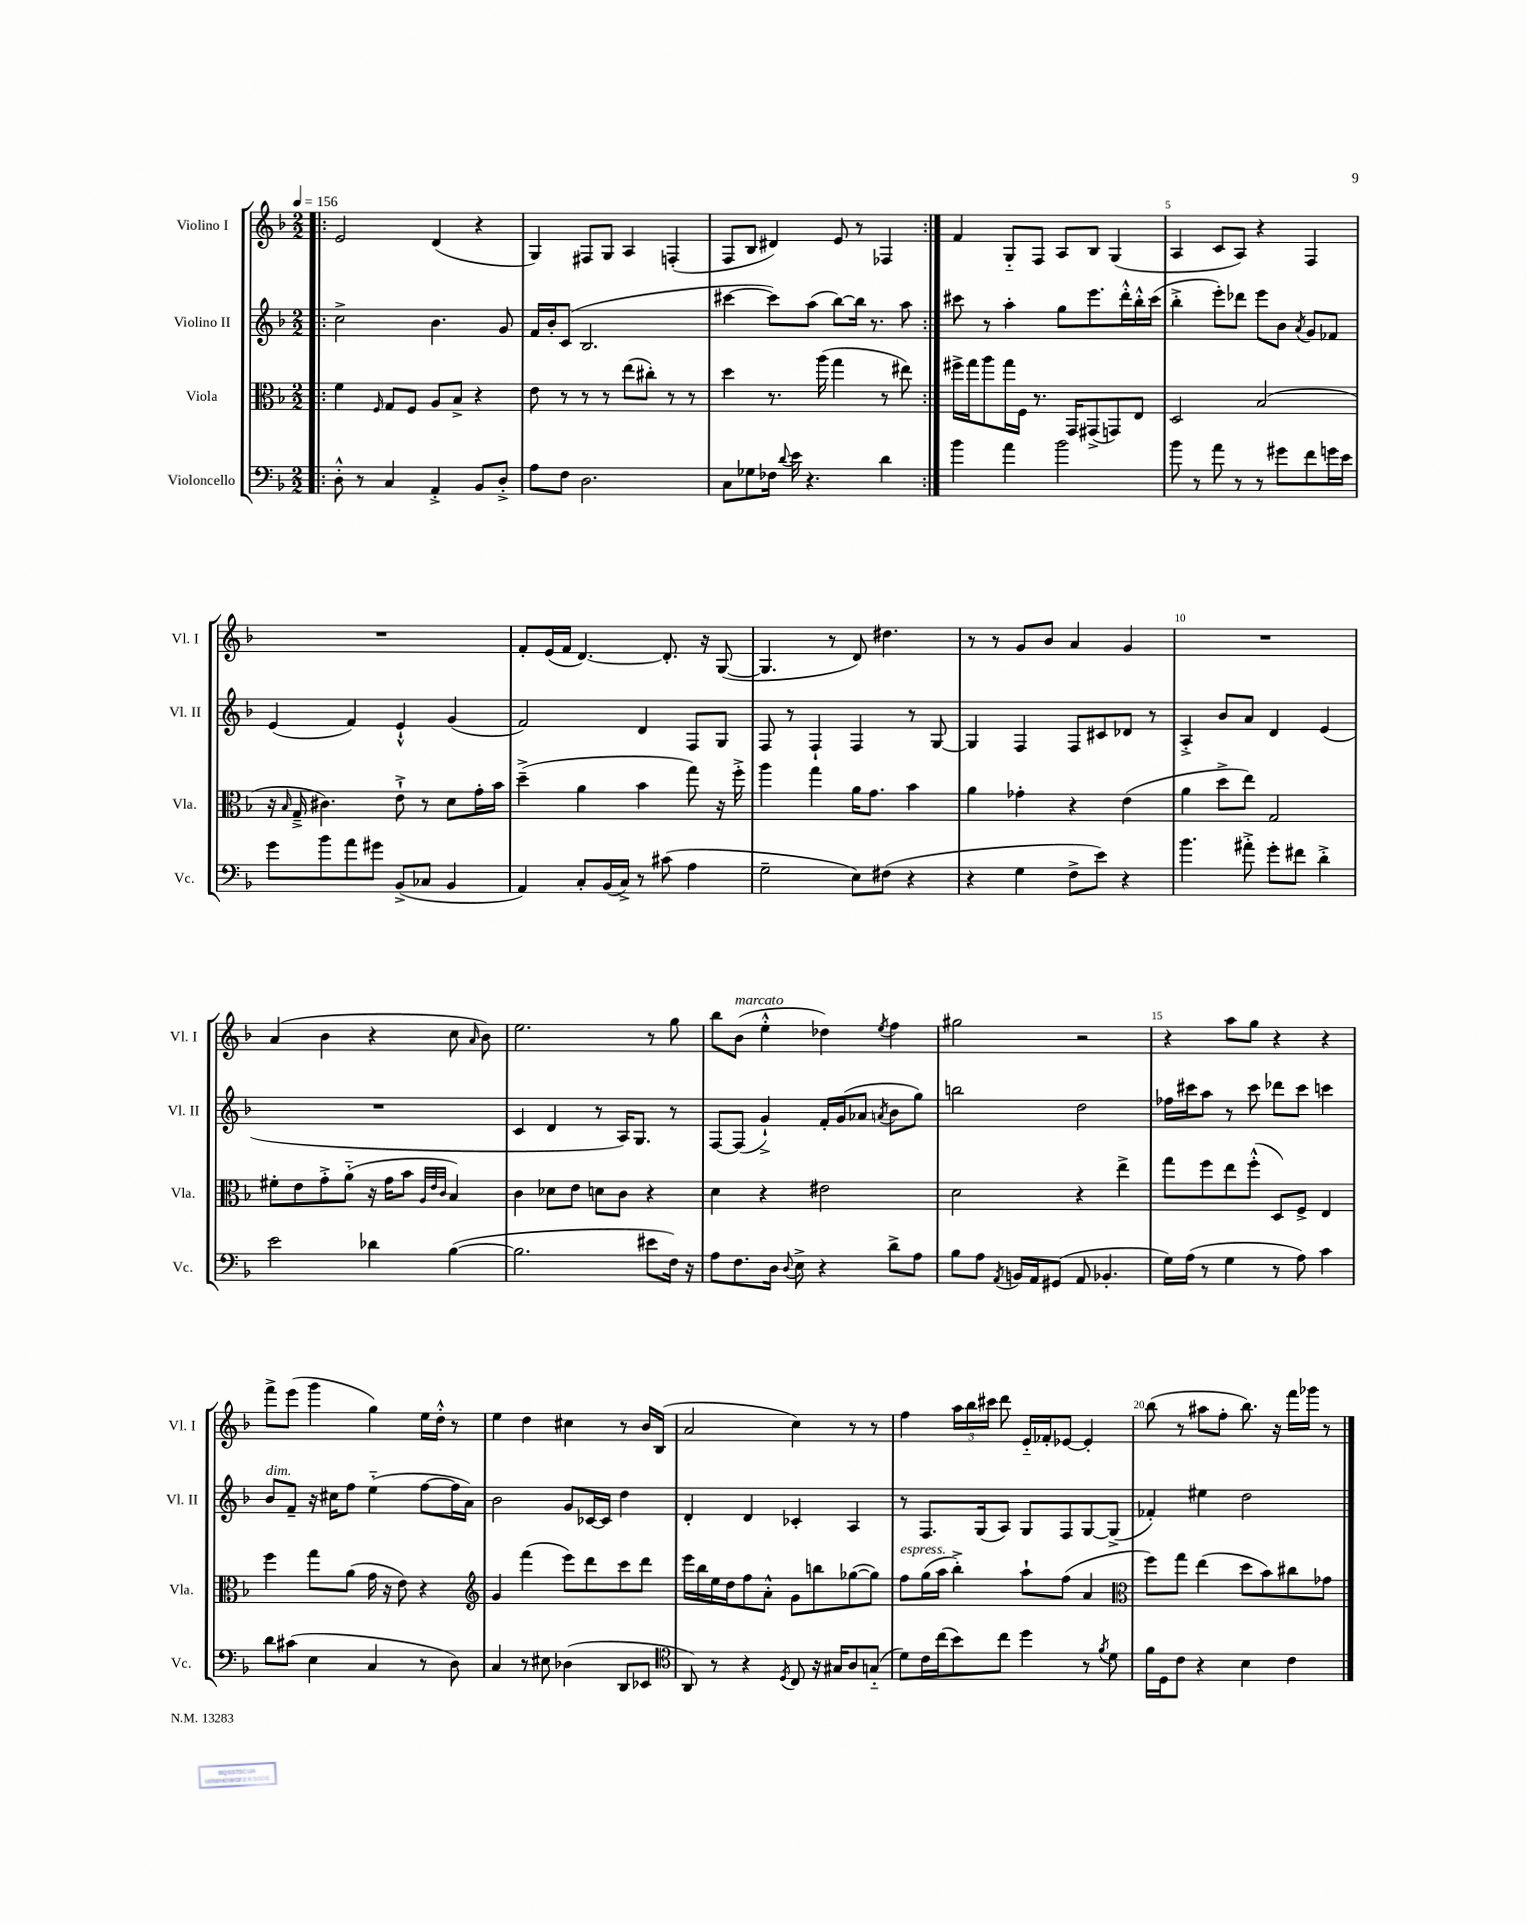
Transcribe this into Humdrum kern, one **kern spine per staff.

**kern	**kern	**kern	**kern
*part4	*part3	*part2	*part1
*staff4	*staff3	*staff2	*staff1
*I"Violoncello	*I"Viola	*I"Violino II	*I"Violino I
*I'Vc.	*I'Vla.	*I'Vl. II	*I'Vl. I
*clefF4	*clefC3	*clefG2	*clefG2
*k[b-]	*k[b-]	*k[b-]	*k[b-]
*M2/2	*M2/2	*M2/2	*M2/2
*MM156	*MM156	*MM156	*MM156
=1!|:	=1!|:	=1!|:	=1!|:
8D'^^\	4f\	2cc^\	2e/
8r	.	.	.
.	16qqF/	.	.
4C/	8G/L	.	.
.	8F/J	.	.
4AA'^/	8A/L	4.b-\	(4d/
.	8B-^/J	.	.
8BB-/L	4r	.	4r
8D'^/J	.	8g/	.
=2	=2	=2	=2
8A\L	8e\	16f/LL	4G/)
.	.	16b-'/J	.
8F\J	8r	(8c/J	.
2.D\	8r	2.B-/	8F#X/L
.	8r	.	8G/J
.	(8ee\L	.	4A/
.	8cc#X'\J)	.	.
.	8r	.	(4Fn'/
.	8r	.	.
=3	=3	=3	=3
8C\L	4dd\	[4ccc#X\	8F/L
8G-X\	.	.	8B-/J
16F-X\Jk	8.r	8ccc#\L])	4d#X/)
8qqd/	.	.	.
16e\	.	.	.
4.r	.	(8aa\J	.
.	(16aa\	.	.
.	4gg\	[8bb-\L)	8e/
.	.	16bb-\Jk]	8r
.	.	8.r	.
4d\	8r	.	4F-X/
.	8ee#X\)	8aa\	.
=4:|!	=4:|!	=4:|!	=4:|!
4b-\	16ff#X^\LL	8ccc#X\	4f/
.	16gg\J	.	.
.	8aa\	8r	.
4a\	16gg\L	4aa'\	8G/L
.	16F\JJ	.	.
.	8.r	.	8F/J
2b-\	.	8gg\L	8A/L
.	16GG/KL	.	.
.	(8GG#X^/	8.eee\	8B-/J
.	8GGn/)	.	(4G/
.	.	16ddd'^^\L	.
.	8E/J	16bb-'^^\	.
.	.	(16ccc#\JJ	.
=5	=5	=5	=5
8b-\	2D/	4bb-'^\	4A/
8r	.	.	.
8a\	.	8eee'\L)	8c/L
8r	.	8ddd-X\J	8A/J)
8r	(2B-/	8eee\L	4r
8g#X\L	.	8b-\J	.
.	.	8qa/	.
8f\	.	8g/L	4F/
16gn\L	.	8f-X/J	.
16e\JJ	.	.	.
!!LO:LB:g=z
=6	=6	=6	=6
8g\L	16r	(4e/	1r
.	16qqB-/	.	.
.	16G~^/	.	.
8b-\	4.c#X\)	.	.
8a\	.	4f/)	.
8g#X\J	.	.	.
(8BB-^/L	8e`^\	4e`^^/	.
8C-X/J	8r	.	.
4BB-/	8d\L	(4g/	.
.	16g'\L	.	.
.	16b-\JJ	.	.
=7	=7	=7	=7
4AA/)	(4dd~^\	2f/)	8f'/L
.	.	.	(16e/L
.	.	.	16f/JJ
8C'/L	4a\	.	[4.d/)
(16BB-/L	.	.	.
16C^/JJ)	.	.	.
8r	4b-\	4d/	.
(8c#X\	.	.	8.d'/]
4A\	8gg\)	8F/L	.
.	.	.	16r
.	16r	8G/J	([8G/
.	16ff'^\	.	.
=8	=8	=8	=8
2G~\	4aa\	8F/	4.G/]
.	.	8r	.
.	4gg\	4F`/	.
.	.	.	8r
8E\L)	16a\KL	4F/	8d/)
.	8.g\J	.	.
(8F#X\J	.	.	4.dd#X\
4r	4b-\	8r	.
.	.	[8G/	.
=9	=9	=9	=9
4r	4a\	4G/]	8r
.	.	.	8r
4G\	4g-X'\	4F/	8g/L
.	.	.	8b-/J
8F^\L	4r	8F/L	4a/
8e\J)	.	8c#X/	.
4r	(4e\	8d-X/J	4g/
.	.	8r	.
=10	=10	=10	=10
4.b-\	4a\	4A'^/	1r
.	8dd^\L	8b-/L	.
8a#X'^\	8ee\J)	8a/J	.
8g'\L	2G/	4d/	.
8f#X\J	.	.	.
4d'^\	.	(4e/	.
!!LO:LB:g=z
=11	=11	=11	=11
2e\	8f#X'\L	1r	(4a/
.	8e\	.	.
.	8g'^\	.	4b-\
.	(8a\J	.	.
4d-X\	16r	.	4r
.	16g\KL	.	.
.	8b-\J	.	.
.	32qqA/LLL	.	.
.	32qqe/	.	.
.	32qqc/JJJ	.	.
([4B-\	4B-/)	.	8cc\
.	.	.	16qqa/
.	.	.	8b-\)
=12	=12	=12	=12
2.B-\]	4c\	4c/	2.ee\
.	8d-X\L	4d/	.
.	8e\J	.	.
.	8dn\L	8r	.
.	8c\J	16A/KL)	.
.	.	8.G/J	.
8e#X\L	4r	.	8r
16F\Jk)	.	8r	8gg\
16r	.	.	.
=13	=13	=13	=13
8A\L	4d\	[8F/L	8bb-\L
!	!	!	!LO:TX:a:i:t=marcato
8.F\	.	(8F/J]	(8b-\J
.	4r	4g`^/)	4ee'^^\
16D\Jk	.	.	.
8qqD/	.	.	.
8E^\	.	.	.
4r	2e#X\	16f'/LL	4dd-X\)
.	.	(16g/J	.
.	.	8a-X/J	.
.	.	8qan/	8qee/
8d^\L	.	8b-\L	4ff\
8A\J	.	8gg\J)	.
=14	=14	=14	=14
8B-\L	2d\	2bbn\	2gg#X\
8A\J	.	.	.
8qAA/	.	.	.
16BBn/LL	.	.	.
16AA/J	.	.	.
(8GG#X/J	.	.	.
8AA/	4r	2dd\	2r
4.BB-X'/	.	.	.
.	4ee^\	.	.
=15	=15	=15	=15
16G\LL)	8gg\L	16ff-X\LL	4r
(16A\JJ	.	16ccc#X\J	.
8r	8ff\	8aa\J	.
4G\	8ee\	8r	8aa\L
.	(8ff'^^\J	8ccc#\	8gg\J
8r	8D/L)	8ddd-X\L	4r
8A\)	8F^/J	8ccc#\J	.
4c\	4E/	4cccn\	4r
!!LO:LB:g=z
=16	=16	=16	=16
!	!	!LO:TX:a:i:t=dim.	!
8d\L	4ff\	8b-/L	8fff^\L
(8c#X\J	.	8f~/J	(8eee\J
4E\	8gg\L	16r	4ggg\
.	.	16cc#X\KL	.
.	(8a\J	8ff\J	.
4C/	16g\	(4ee\	4gg\)
.	16r	.	.
.	8e\)	.	.
8r	4r	[8ff\L	16ee\LL
.	.	.	16dd'^^\JJ
8D\)	.	16ff\L]	8r
.	.	16a\JJ)	.
=17	=17	=17	=17
*	*clefG2	*	*
4C/	4g/	2b-\	4ee\
8r	(4fff\	.	4dd\
8E#X\	.	.	.
(4D-X\	8eee\L)	8g/L	4cc#X\
.	8ddd\	[16c-X/L	.
.	.	16c-/JJ]	.
8DD/L	8ccc\	4dd\	8r
8EE-X/J	8ddd\J	.	16b-/LL
.	.	.	(16B-/JJ
=18	=18	=18	=18
*clefC4	*	*	*
8AA/)	16eee\LL	4d'/	2a/
.	16bb-\	.	.
8r	16ee\	.	.
.	16dd\J	.	.
4r	8ff\	4d/	.
.	8a'^^\J	.	.
8qD/	.	.	.
8C/	8g\L	4c-X'/	4cc\)
16r	8bbn\	.	.
16G#X/KL	.	.	.
8A/	([8gg-X\	4A/	8r
(8Gn/J	8gg-\J])	.	8r
=19	=19	=19	=19
!	!LO:TX:a:i:t=espress.	!	!
8d\L)	8ff\L	8r	4ff\
16c\L	(16gg\L	8.F/L	.
(16cc\J	16aa\JJ	.	.
8b-\)	4bb-'^\)	.	24aa\LL
.	.	.	24bb-\
.	.	(16G/k	.
.	.	.	24ccc#X\JJ
8cc\J	.	8A/J)	8ddd\
4dd\	8aa`\L	8G/L	16e/LL
.	.	.	16f-X'/J
.	(8ff\J	8F/	[8e-X/J
8r	4a/	[8G/	4e-'/]
8qf/	.	.	.
8d\	.	(8G^/J]	.
=20	=20	=20	=20
*	*clefC3	*	*
16f\LL	8ff\L)	4f-X'/)	(8bb-\
16D\J	.	.	.
8c\J	8gg\J	.	8r
4r	(4ee\	4ee#X\	8aa#X\L
.	.	.	8ff'\J
4B-\	8dd\L	2dd\	8.bb-\)
.	8b-\)	.	.
.	.	.	16r
4c\	8cc#X\	.	16fff\LL
.	.	.	16ggg-X\JJ
.	8g-X\J	.	8r
==	==	==	==
*-	*-	*-	*-
